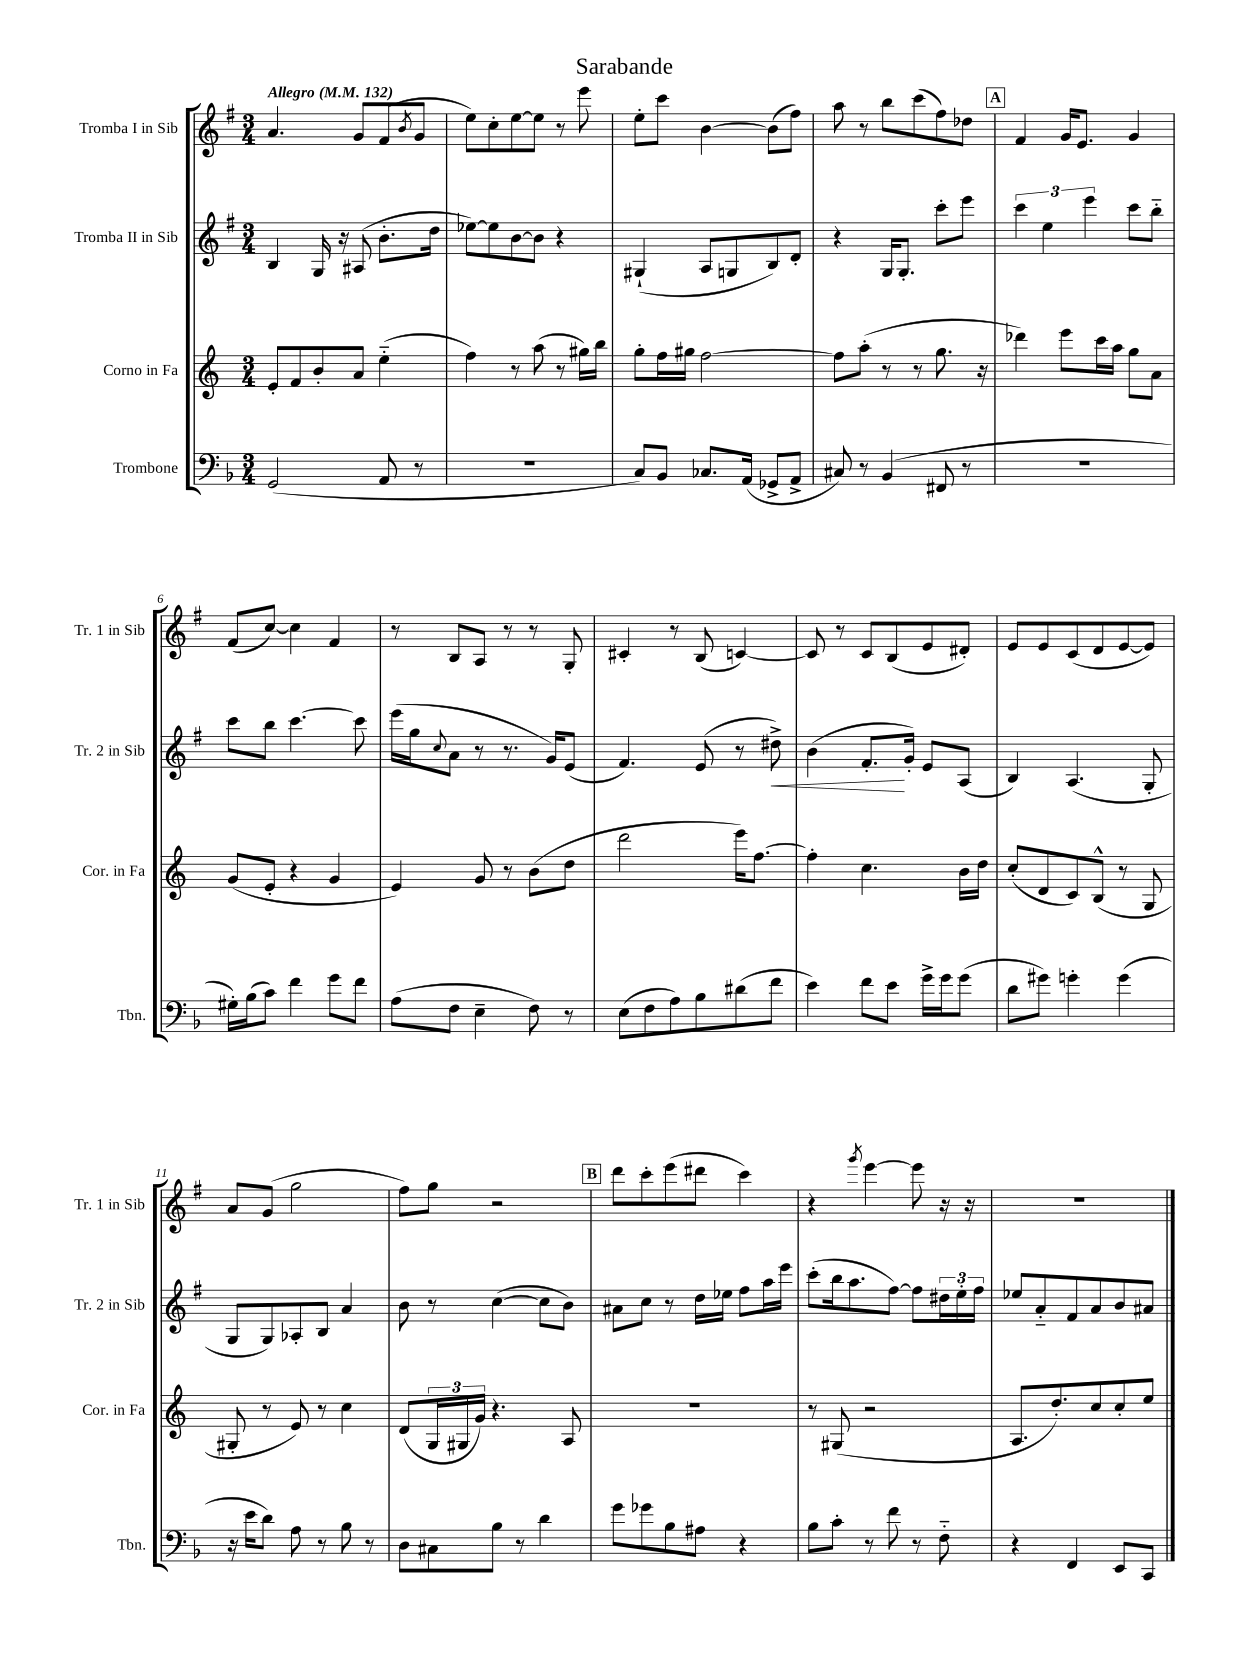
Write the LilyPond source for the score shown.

\header { title = "Sarabande" }
<<
\new StaffGroup <<
\new Staff = "s0" \with { instrumentName = "Tromba I in Sib" shortInstrumentName = "Tr. 1 in Sib" } {
    \clef treble \key g \major \numericTimeSignature \time 3/4 \tempo "Allegro" 4 = 132
    a'4. g'8 fis'8( \acciaccatura { b'8 } g'8 |
    e''8) c''8-. e''8~ e''8 r8 e'''8 |
    e''8-. c'''8 b'4~ b'8( fis''8) |
    a''8 r8 b''8 c'''8( fis''8) des''8 |
    \mark \markup { \box "A" } fis'4 g'16 e'8. g'4 |
    fis'8( c''8~) c''4 fis'4 |
    r8 b8 a8 r8 r8 g8-. |
    cis'4-. r8 b8( c'4~) |
    c'8 r8 c'8 b8( e'8 dis'8-.) |
    e'8 e'8 c'8( d'8 e'8~ e'8) |
    a'8 g'8( g''2 |
    fis''8) g''8 r2 |
    \mark \markup { \box "B" } d'''8 c'''8-. e'''8( dis'''8 c'''4) |
    r4 \acciaccatura { g'''8 } e'''4~ e'''8 r16 r16 |
    R2. \bar "|." |
}
\new Staff = "s1" \with { instrumentName = "Tromba II in Sib" shortInstrumentName = "Tr. 2 in Sib" } {
    \clef treble \key g \major \numericTimeSignature \time 3/4
    b4 g16 r16 ais8( b'8.-. d''16 |
    ees''8~) ees''8 b'8~ b'8 r4 |
    gis4-!( a8 g8 b8) d'8-. |
    r4 g16 g8.-. c'''8-. e'''8 |
    \mark \markup { \box "A" } \tuplet 3/2 { c'''4 e''4 e'''4 } c'''8 b''8-_ |
    c'''8 b''8 c'''4.~ c'''8 |
    e'''16( g''16 \appoggiatura { c''8 } a'8 r8 r8. g'16) e'8( |
    fis'4.) e'8( r8 dis''8->\<) |
    b'4( fis'8.-.\! g'16-.) e'8 a8( |
    b4) a4.( g8-. |
    g8 g8) aes8-. b8 a'4 |
    b'8 r8 c''4~( c''8 b'8) |
    \mark \markup { \box "B" } ais'8 c''8 r8 d''16 ees''16 fis''8 a''16 e'''16 |
    c'''8-.( b''16 a''8. fis''8~) fis''8 \tuplet 3/2 { dis''16 e''16-. fis''16 } |
    ees''8 a'8-_ fis'8 a'8 b'8 ais'8 \bar "|." |
}
\new Staff = "s2" \with { instrumentName = "Corno in Fa" shortInstrumentName = "Cor. in Fa" } {
    \clef treble \key c \major \numericTimeSignature \time 3/4
    e'8-. f'8 b'8-. a'8 e''4-_( |
    f''4) r8 a''8( r8 gis''16) b''16 |
    g''8-. f''16 gis''16 f''2~ |
    f''8 a''8-.( r8 r8 g''8. r16 |
    \mark \markup { \box "A" } des'''4) e'''8 c'''16 a''16 g''8 a'8 |
    g'8( e'8-. r4 g'4 |
    e'4) g'8 r8 b'8( d''8 |
    d'''2 e'''16) f''8.~ |
    f''4-. c''4. b'16 d''16 |
    c''8-.( d'8 c'8) b8-^( r8 g8 |
    gis8-. r8 e'8) r8 c''4 |
    d'8( \tuplet 3/2 { g16 gis16 g'16) } r4. a8 |
    \mark \markup { \box "B" } R2. |
    r8 gis8( r2 |
    a8. d''8.-.) c''8 c''8-. e''8 \bar "|." |
}
\new Staff = "s3" \with { instrumentName = "Trombone" shortInstrumentName = "Tbn." } {
    \clef bass \key f \major \numericTimeSignature \time 3/4
    g,2( a,8 r8 |
    R2. |
    c8) bes,8 ces8. a,16( ges,8-> a,8-> |
    cis8) r8 bes,4( fis,8 r8 |
    \mark \markup { \box "A" } R2. |
    gis16-.) bes16( c'8) f'4 g'8 f'8 |
    a8( f8 e4-- f8) r8 |
    e8( f8 a8) bes8 dis'8( f'8 |
    e'4) f'8 e'8 g'16-> g'16 g'8( |
    d'8 gis'8) g'4-. g'4( |
    r16 e'16 d'8) a8 r8 bes8 r8 |
    d8 cis8 bes8 r8 d'4 |
    \mark \markup { \box "B" } g'8 ges'8 bes8 ais8 r4 |
    bes8 c'8-. r8 f'8 r8 f8-_ |
    r4 f,4 e,8 c,8 \bar "|." |
}
>>
>>
